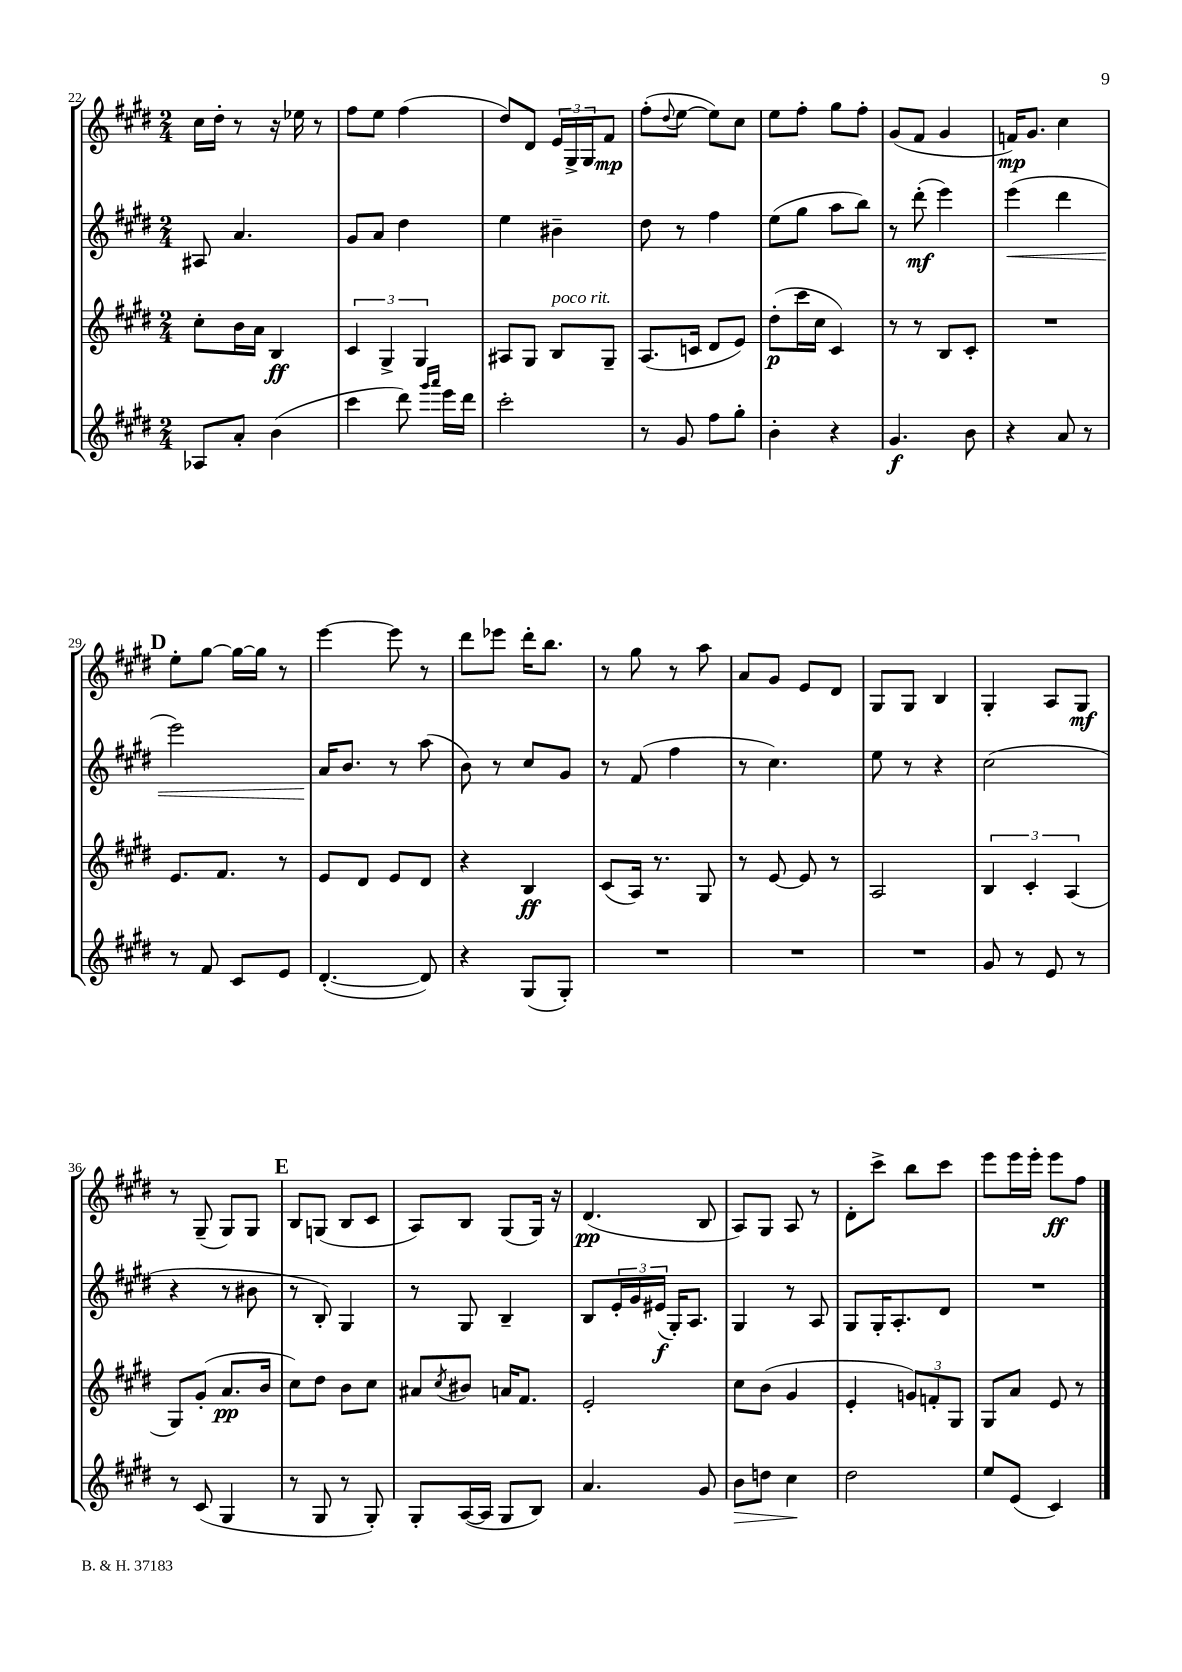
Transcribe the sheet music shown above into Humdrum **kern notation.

**kern	**kern	**kern	**kern
*staff4	*staff3	*staff2	*staff1
*clefG2	*clefG2	*clefG2	*clefG2
*k[f#c#g#d#]	*k[f#c#g#d#]	*k[f#c#g#d#]	*k[f#c#g#d#]
*M2/4	*M2/4	*M2/4	*M2/4
8A-/L	8cc#'\L	8A#/	16cc#\LL
.	.	.	16dd#'\JJ
8a'/J	16b\L	4.a/	8r
.	16a\JJ	.	.
(4b\	4B/	.	16r
.	.	.	16ee-\
.	.	.	8r
=	=	=	=
4ccc#\	6c#/	8g#/L	8ff#\L
.	.	8a/J	8ee\J
.	6G#^/	.	.
8ddd#\)	.	4dd#\	(4ff#\
.	6G#/	.	.
16qqggg#/LL	.	.	.
16qqaaa/JJ	.	.	.
16eee\LL	.	.	.
16ddd#\JJ	.	.	.
=	=	=	=
2ccc#'\	8A#/L	4ee\	8dd#/L)
.	8G#/J	.	8d#/J
.	8B/L	4b#~\	24e/LL
.	.	.	24G#^/
.	.	.	24G#/J
.	8G#~/J	.	8f#/J
=	=	=	=
8r	(8.A/L	8dd#\	(8ff#'\L
.	.	.	8qqdd#/
8g#/	.	8r	[8ee\J
.	16c/Jk	.	.
8ff#\L	8d#/L	4ff#\	8ee\]L)
8gg#'\J	8e/J)	.	8cc#\J
=	=	=	=
4b'\	(8dd#'\L	(8ee\L	8ee\L
.	16ccc#\L	8gg#\J	8ff#'\J
.	16cc#\JJ	.	.
4r	4c#/)	8aa\L	8gg#\L
.	.	8bb\J)	8ff#'\J
=	=	=	=
4.g#/	8r	8r	(8g#/L
.	8r	(8ddd#'\	8f#/J
.	8B/L	4eee\)	4g#/
8b\	8c#'/J	.	.
=	=	=	=
4r	2r	(4eee\	16f/LK)
.	.	.	8.g#/J
8a/	.	4ddd#\	4cc#\
8r	.	.	.
=	=	=	=
8r	8.e/L	2eee\)	8ee'\L
8f#/	.	.	[8gg#\J
.	8.f#/J	.	.
8c#/L	.	.	16gg#\_LL
.	.	.	16gg#\]JJ
8e/J	8r	.	8r
=	=	=	=
([4.d#'/	8e/L	16a/LK	[4eee\
.	.	8.b/J	.
.	8d#/J	.	.
.	8e/L	8r	8eee\]
8d#/])	8d#/J	(8aa\	8r
=	=	=	=
4r	4r	8b\)	8ddd#\L
.	.	8r	8eee-\J
(8G#/L	4B/	8cc#/L	16ddd#'\LK
.	.	.	8.bb\J
8G#'/J)	.	8g#/J	.
=	=	=	=
2r	(8c#/L	8r	8r
.	16A/Jk)	(8f#/	8gg#\
.	8.r	.	.
.	.	4ff#\	8r
.	8G#/	.	8aa\
=	=	=	=
2r	8r	8r	8a/L
.	[8e/	4.cc#\)	8g#/J
.	8e/]	.	8e/L
.	8r	.	8d#/J
=	=	=	=
2r	2A/	8ee\	8G#/L
.	.	8r	8G#/J
.	.	4r	4B/
=	=	=	=
8g#/	6B/	(2cc#\	4G#'/
8r	.	.	.
.	6c#'/	.	.
8e/	.	.	8A/L
.	(6A/	.	.
8r	.	.	8G#/J
=	=	=	=
8r	8G#/L)	4r	8r
(8c#/	(8g#'/J	.	(8G#~/
4G#/	8.a/L	8r	8G#/L)
.	.	8b#\	8G#/J
.	16b/Jk	.	.
=	=	=	=
8r	8cc#\L)	8r	8B/L
8G#/	8dd#\J	8B'/)	(8G/J
8r	8b\L	4G#/	8B/L
8G#'/)	8cc#\J	.	8c#/J
=	=	=	=
8G#'/L	8a#/L	8r	8A/L)
.	8qcc#/	.	.
([16A/L	8b#/J	8G#/	8B/J
16A/]JJ	.	.	.
8G#/L	16a/LK	4B~/	(8G#/L
.	8.f#/J	.	.
8B/J)	.	.	16G#/Jk)
.	.	.	16r
=	=	=	=
4.a/	2e'/	8B/L	(4.d#/
.	.	24e'/L	.
.	.	24g#/	.
.	.	(24e#/JJ	.
.	.	16G#'/LK)	.
.	.	8.A/J	.
8g#/	.	.	8B/
=	=	=	=
8b\L	8cc#\L	4G#/	8A/L)
8dd\J	(8b\J	.	8G#/J
4cc#\	4g#/	8r	8A/
.	.	8A/	8r
=	=	=	=
2dd#\	4e'/	8G#/L	8d#'\L
.	.	16G#'/K	8ccc#^\J
.	.	8.A'/	.
.	12g/L)	.	8bb\L
.	12f'/	.	.
.	.	8d#/J	8ccc#\J
.	12G#/J	.	.
=	=	=	=
8ee/L	8G#/L	2r	8eee\L
(8e/J	8a/J	.	16eee\L
.	.	.	16eee'\JJ
4c#/)	8e/	.	8eee\L
.	8r	.	8ff#\J
==	==	==	==
*-	*-	*-	*-
